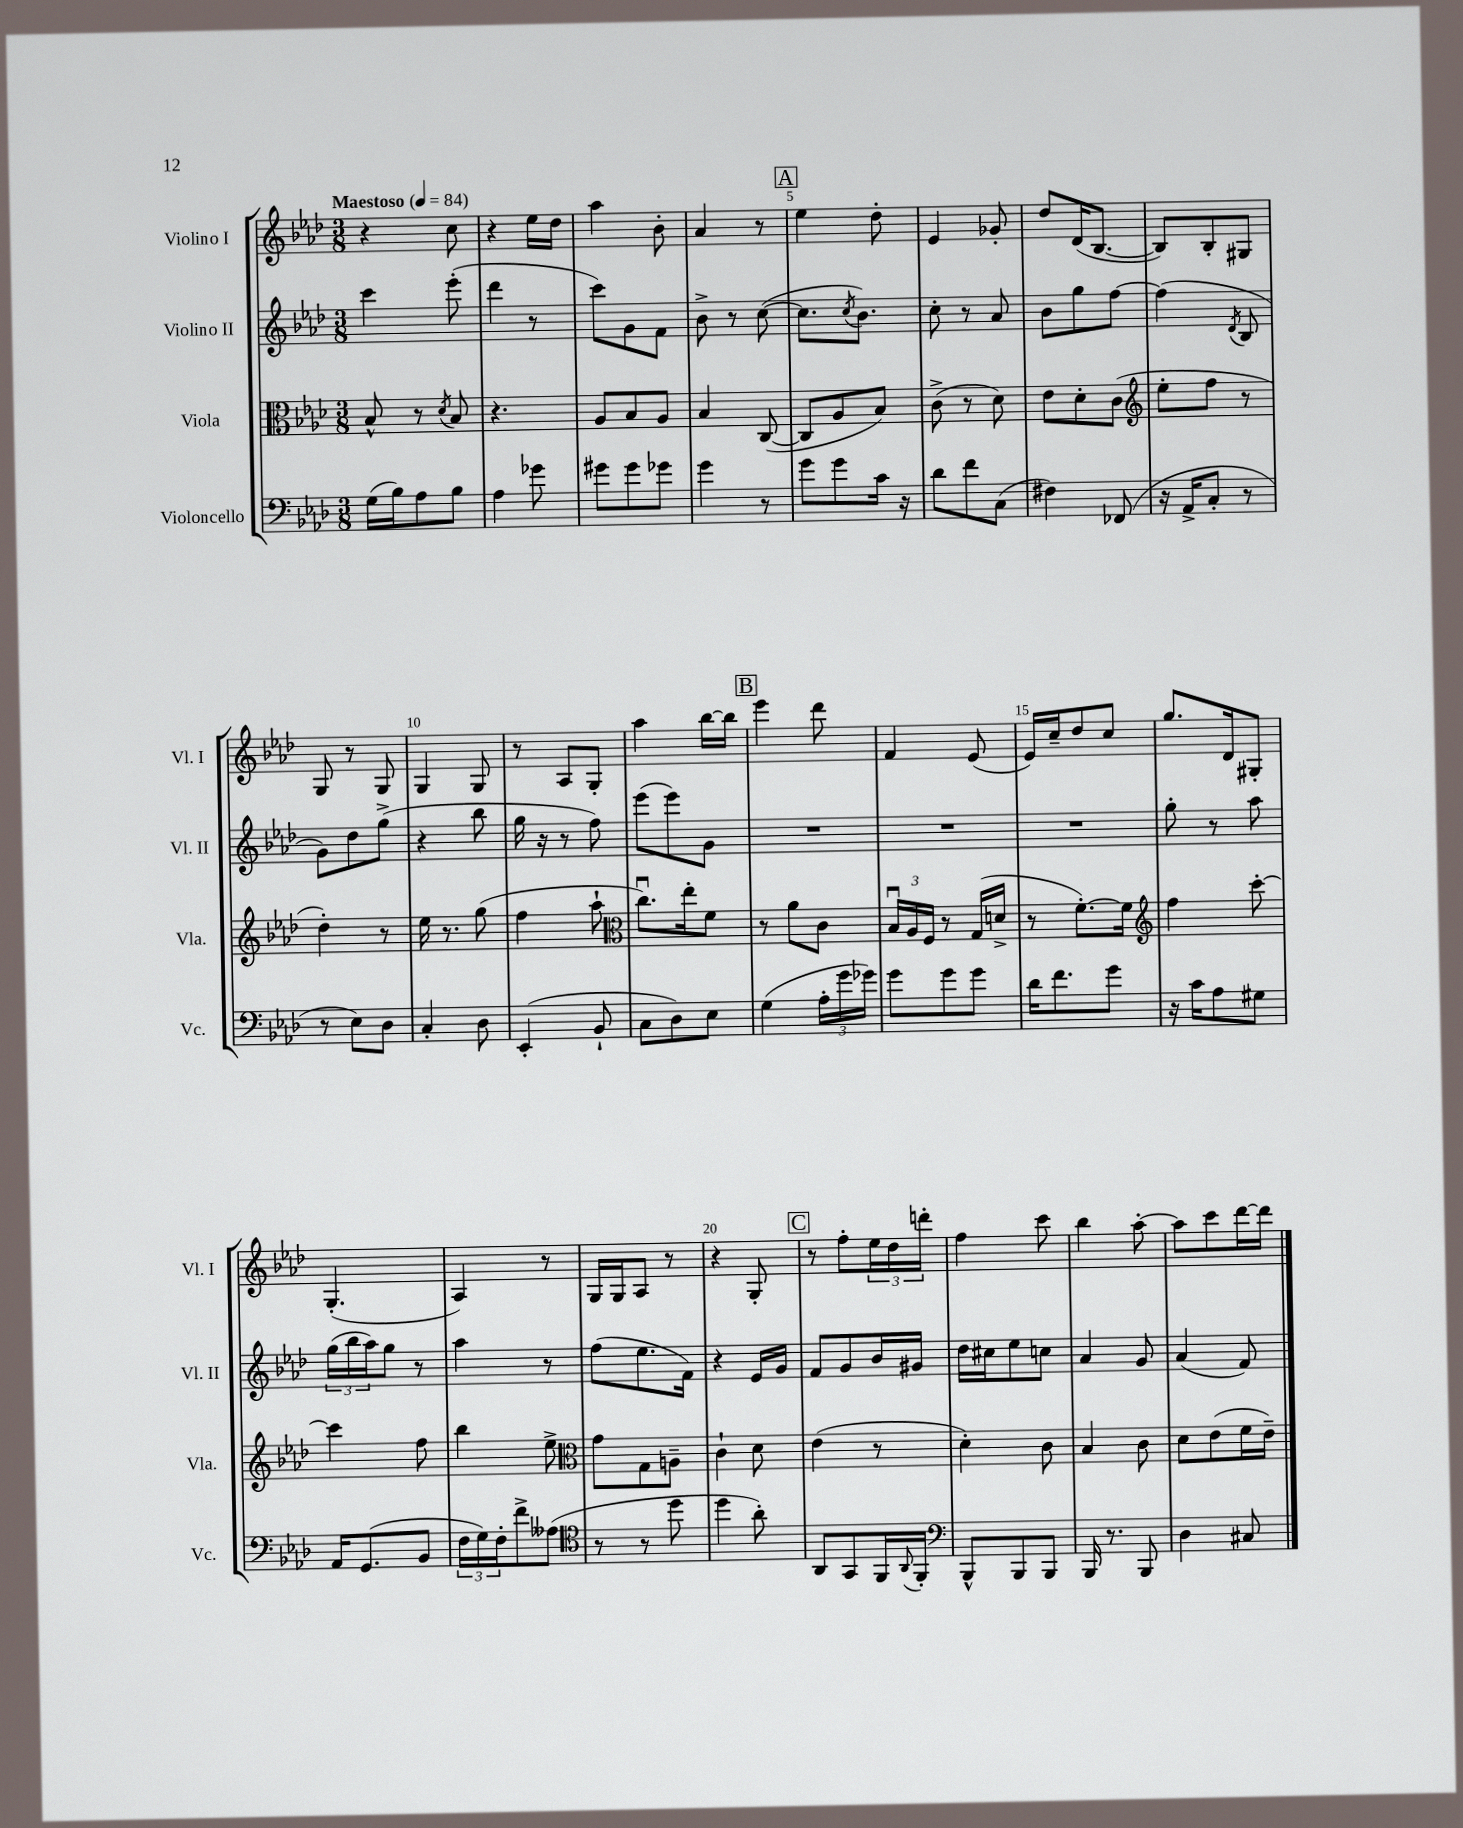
<<
\new StaffGroup <<
\new Staff = "s0" \with { instrumentName = "Violino I" shortInstrumentName = "Vl. I" } {
    \clef treble \key aes \major \numericTimeSignature \time 3/8 \tempo "Maestoso" 4 = 84
    r4 c''8 |
    r4 ees''16 des''16 |
    aes''4 bes'8-. |
    aes'4 r8 |
    \mark \markup { \box "A" } ees''4 des''8-. |
    ees'4 ges'8-. |
    des''8 des'16( bes8.~ |
    bes8) bes8-. gis8 |
    g8 r8 g8 |
    g4 g8 |
    r8 aes8 g8-. |
    aes''4 bes''16~ bes''16 |
    \mark \markup { \box "B" } ees'''4 des'''8 |
    f'4 ees'8( |
    ees'16) c''16-- des''8 c''8 |
    g''8. des'16 gis8-. |
    g4.-.( |
    aes4) r8 |
    g16 g16 aes8 r8 |
    r4 g8-. |
    \mark \markup { \box "C" } r8 f''8-. \tuplet 3/2 { ees''16 des''16 d'''16-. } |
    f''4 c'''8 |
    bes''4 aes''8~-. |
    aes''8 c'''8 des'''16~ des'''16 \bar "|." |
}
\new Staff = "s1" \with { instrumentName = "Violino II" shortInstrumentName = "Vl. II" } {
    \clef treble \key aes \major \numericTimeSignature \time 3/8
    c'''4 ees'''8-.( |
    des'''4 r8 |
    c'''8) g'8 f'8 |
    bes'8-> r8 c''8~( |
    \mark \markup { \box "A" } c''8. \acciaccatura { c''8 } bes'8.) |
    c''8-. r8 aes'8 |
    bes'8 g''8 f''8~ |
    f''4( \acciaccatura { des'8 } bes8 |
    g'8) des''8 g''8->( |
    r4 bes''8 |
    g''16 r16 r8 f''8) |
    ees'''8( ees'''8) g'8 |
    \mark \markup { \box "B" } R4. |
    R4. |
    R4. |
    g''8-. r8 aes''8 |
    \tuplet 3/2 { g''16( bes''16 aes''16) } g''8 r8 |
    aes''4 r8 |
    f''8( ees''8. f'16) |
    r4 ees'16 g'16 |
    \mark \markup { \box "C" } f'8 g'8 bes'16 gis'16 |
    des''16 cis''16 ees''8 c''8 |
    aes'4 g'8 |
    aes'4( f'8) \bar "|." |
}
\new Staff = "s2" \with { instrumentName = "Viola" shortInstrumentName = "Vla." } {
    \clef alto \key aes \major \numericTimeSignature \time 3/8
    bes8-^ r8 \acciaccatura { des'8 } bes8 |
    r4. |
    aes8 bes8 aes8 |
    bes4 c8~( |
    \mark \markup { \box "A" } c8 aes8 bes8) |
    c'8->( r8 des'8) |
    ees'8 des'8-. c'8( |
    \clef treble ees''8-. f''8 r8 |
    des''4-.) r8 |
    ees''16 r8. g''8( |
    f''4 aes''8-! |
    \clef alto c''8.\downbow) ees''16-. f'8 |
    \mark \markup { \box "B" } r8 aes'8 c'8 |
    \tuplet 3/2 { bes16\downbow aes16 f16 } r8 g16( d'16-> |
    r8 f'8.~-.) f'16 |
    \clef treble f''4 c'''8~-. |
    c'''4 f''8 |
    bes''4 ees''8-> |
    \clef alto g'8 g8 a8-- |
    c'4-! des'8 |
    \mark \markup { \box "C" } ees'4( r8 |
    des'4-.) c'8 |
    bes4 c'8 |
    des'8 ees'8( f'16 ees'16--) \bar "|." |
}
\new Staff = "s3" \with { instrumentName = "Violoncello" shortInstrumentName = "Vc." } {
    \clef bass \key aes \major \numericTimeSignature \time 3/8
    g16( bes16) aes8 bes8 |
    aes4 ges'8 |
    gis'8 gis'8 ges'8 |
    g'4 r8 |
    \mark \markup { \box "A" } g'8 g'8 c'16 r16 |
    des'8 f'8 c8( |
    fis4) fes,8( |
    r16 aes,16-> c8-. r8 |
    r8 ees8) des8 |
    c4-. des8 |
    ees,4-.( bes,8-! |
    c8 des8) ees8 |
    \mark \markup { \box "B" } g4( \tuplet 3/2 { aes16-. g'16 ges'16) } |
    g'8 g'8 g'8 |
    des'16 f'8. g'8 |
    r16 c'16 aes8 gis8 |
    aes,16 g,8.( bes,8 |
    \tuplet 3/2 { f16 g16) f16-. } f'8-> aeses8( |
    \clef tenor r8 r8 des''8 |
    des''4 aes'8-.) |
    \mark \markup { \box "C" } aes,8 g,8 f,16 \appoggiatura { aes,8 } f,16-. |
    \clef bass bes,,8-^ bes,,8 bes,,8 |
    bes,,16 r8. bes,,8 |
    des4 cis8 \bar "|." |
}
>>
>>
\layout { \context { \Score \override BarNumber.break-visibility = ##(#f #t #t) barNumberVisibility = #(every-nth-bar-number-visible 5) } }
